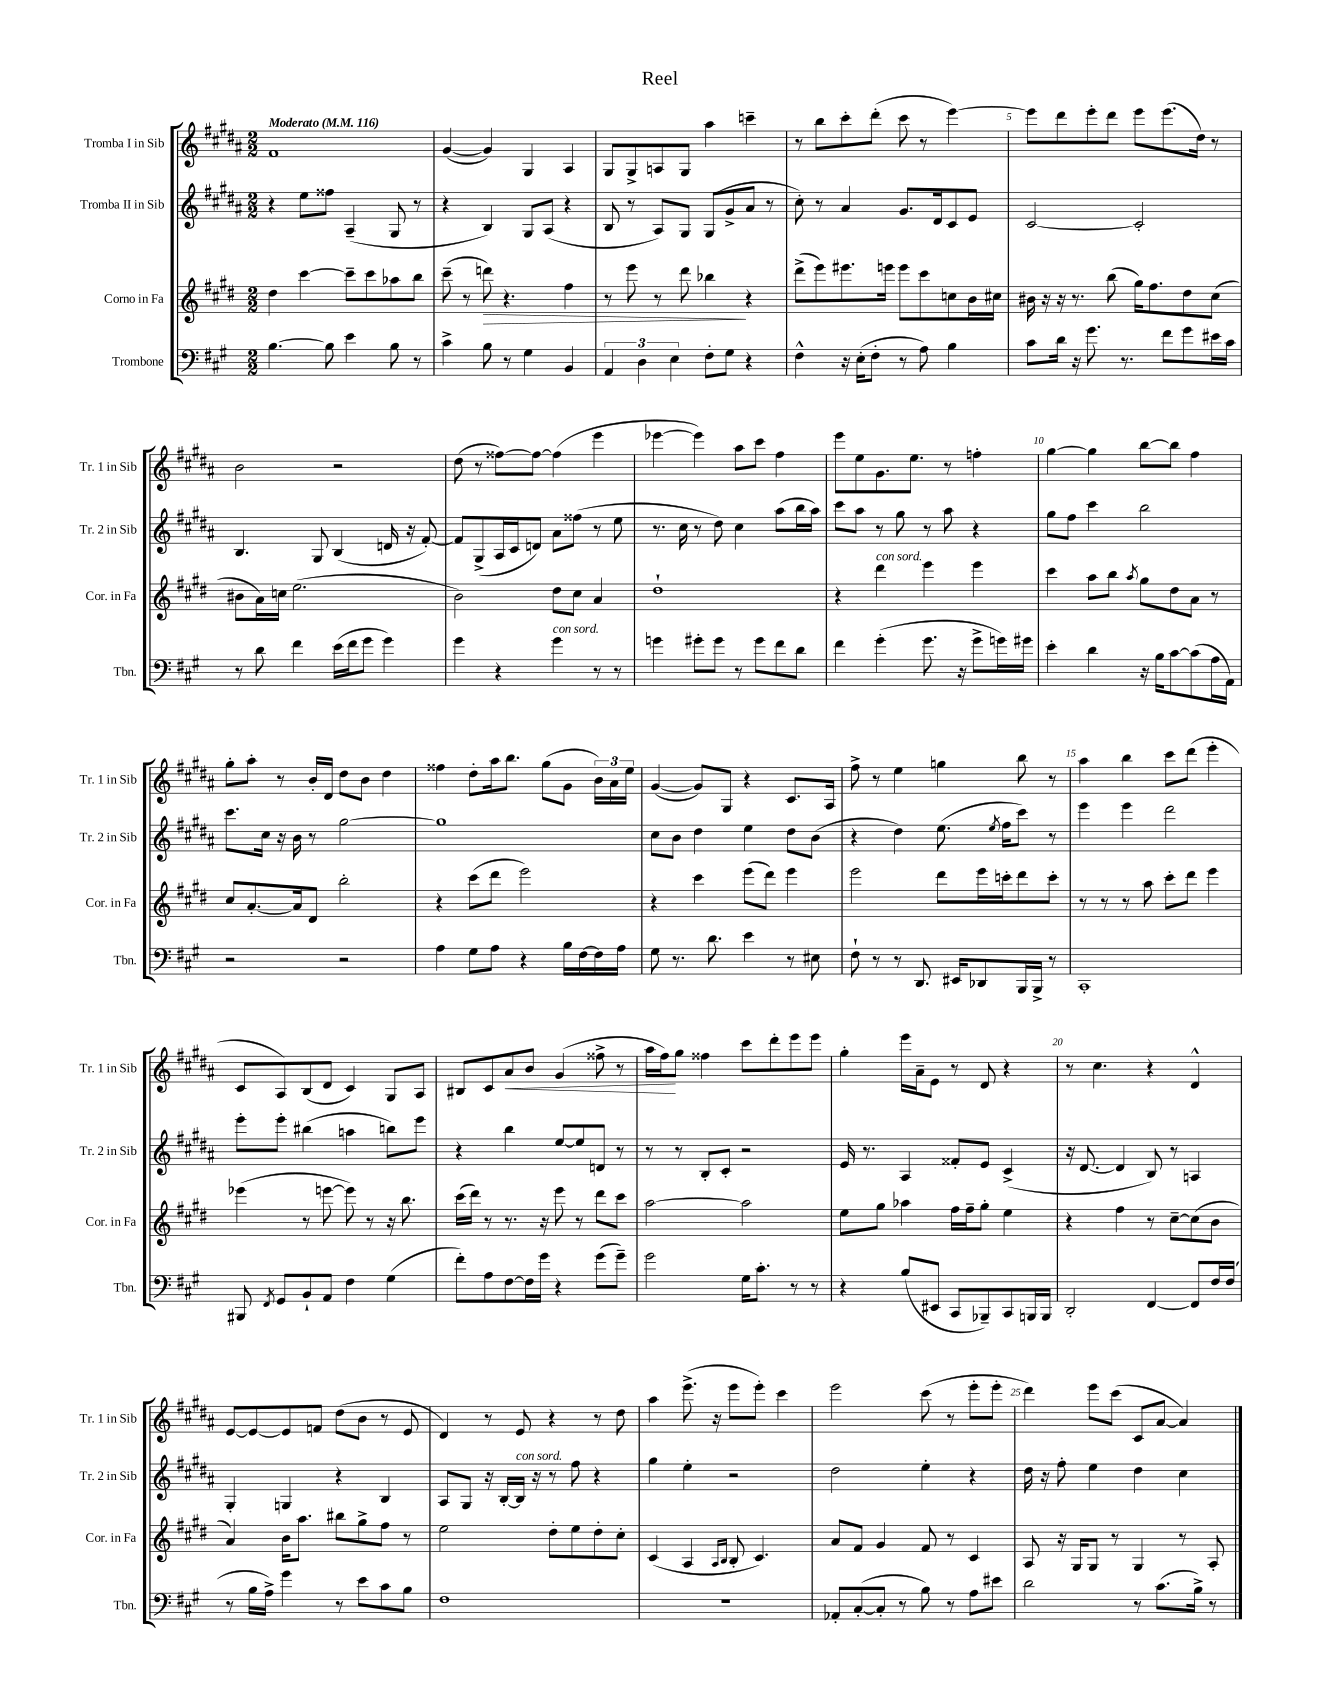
\header { title = "Reel" }
<<
\new StaffGroup <<
\new Staff = "s0" \with { instrumentName = "Tromba I in Sib" shortInstrumentName = "Tr. 1 in Sib" } {
    \clef treble \key b \major \numericTimeSignature \time 2/2 \tempo "Moderato" 4 = 116
    \autoBeamOff fis'1 |
    gis'4~( gis'4) gis4 ais4 |
    gis8[ gis8-> a8 gis8] ais''4 c'''4-- |
    r8 b''8[ cis'''8-. dis'''8]-.( cis'''8 r8 e'''4~) |
    e'''8[ dis'''8 e'''8-. dis'''8] e'''8[ e'''8.( dis''16]) r8 |
    b'2 r2 |
    dis''8( r8 fisis''8[~) fisis''8]~ fisis''4( e'''4 |
    ees'''4~ ees'''4) ais''8[ cis'''8] fis''4 |
    e'''8[ e''8 gis'8. e''8.] r8 f''4-. |
    gis''4~ gis''4 b''8[~ b''8] fis''4 |
    gis''8[-. ais''8]-. r8 b'16[-. dis'16] dis''8[ b'8] dis''4 |
    fisis''4 dis''8[-. ais''16 b''8.] gis''8[( gis'8] \tuplet 3/2 { b'16[) ais'16 e''16] } |
    gis'4~( gis'8[) gis8] r4 cis'8.[ ais16] |
    fis''8-> r8 e''4 g''4 b''8 r8 |
    ais''4 b''4 cis'''8[ dis'''8]( e'''4-. |
    cis'8[ ais8) b8( dis'8] cis'4) gis8[ ais8] |
    bis8[ cis'8 ais'8\< b'8] gis'4( fisis''8-> r8 |
    ais''16[ fis''16\!) gis''8] fisis''4 cis'''8[ dis'''8-. e'''8 e'''8] |
    gis''4-. e'''16[ ais'16-- e'8] r8 dis'8 r4 |
    r8 cis''4. r4 dis'4-^ |
    e'8[~ e'8~ e'8 f'8] dis''8[( b'8] r8 e'8 |
    dis'4) r8 e'8 r4 r8 dis''8 |
    ais''4 e'''8.->( r16 e'''8[ e'''8]-.) cis'''4 |
    e'''2 cis'''8( r8 e'''8[-. e'''8]-. |
    dis'''4) e'''8[ cis'''8]( cis'8[ ais'8]~ ais'4) \bar "|." |
}
\new Staff = "s1" \with { instrumentName = "Tromba II in Sib" shortInstrumentName = "Tr. 2 in Sib" } {
    \clef treble \key b \major \numericTimeSignature \time 2/2
    \autoBeamOff r4 e''8[ fisis''8] ais4--( gis8 r8 |
    r4 b4) gis8[ ais8]( r4 |
    b8 r8 ais8[) gis8] gis8[( gis'8-> ais'8] r8 |
    cis''8-.) r8 ais'4 gis'8.[ dis'16 cis'8 e'8] |
    cis'2~ cis'2-. |
    b4. gis8 b4( d'16 r16 fis'8~-.) |
    fis'8[ gis8->( ais16 cis'16 d'8]) ais'8[ fisis''8]( r8 e''8 |
    r8. cis''16 r8 dis''8) cis''4 ais''8[( b''16 ais''16]) |
    cis'''8[ ais''8] r8 gis''8 r8 ais''8 r4 |
    gis''8[ fis''8] cis'''4 b''2 |
    cis'''8.[ cis''16] r16 b'16 r8 gis''2~ |
    gis''1 |
    cis''8[ b'8] dis''4 e''4 dis''8[ b'8]( |
    r4 dis''4) e''8.( \acciaccatura { e''8 } fis''16[ cis'''8]) r8 |
    e'''4 e'''4 dis'''2 |
    e'''8[-. e'''8]-. bis''4( a''4 b''8[) e'''8] |
    r4 b''4 e''8[~ e''8 d'8] r8 |
    r8 r8 b8[-. cis'8]-. r2 |
    e'16 r8. ais4 fisis'8[-. e'8] cis'4->( |
    r16 dis'8.~ dis'4 b8) r8 a4 |
    gis4-. g4 r4 b4 |
    ais8[ gis8] r16 b16[~-. b16]^\markup { \italic "con sord." } r16 r8 fis''8 r4 |
    gis''4 e''4-. r2 |
    dis''2 e''4-. r4 |
    dis''16 r16 fis''8-. e''4 dis''4 cis''4 \bar "|." |
}
\new Staff = "s2" \with { instrumentName = "Corno in Fa" shortInstrumentName = "Cor. in Fa" } {
    \clef treble \key e \major \numericTimeSignature \time 2/2
    \autoBeamOff dis''4 cis'''4~ cis'''8[-- cis'''8 aes''8 b''8] |
    cis'''8--( r8 d'''8\>) r4. fis''4 |
    r8 e'''8 r8 dis'''8 bes''4\! r4 |
    dis'''8[->( e'''8) eis'''8. e'''16] e'''8[ cis'''8 c''8 b'16 cis''16] |
    bis'16 r16 r16 r8. b''8( gis''16[) fis''8. dis''8 cis''8]( |
    bis'8[ a'16) c''16] e''2.( |
    b'2) dis''8[ cis''8] a'4 |
    dis''1-! |
    r4 dis'''4^\markup { \italic "con sord." } e'''4 e'''4 |
    cis'''4 a''8[ b''8] \acciaccatura { a''8 } gis''8[ dis''8 a'8] r8 |
    cis''8[ a'8.~-. a'16 dis'8] b''2-. |
    r4 cis'''8[( dis'''8] e'''2) |
    r4 cis'''4 e'''8[( dis'''8]) e'''4 |
    e'''2 dis'''8[ e'''16 c'''16-. dis'''8 c'''8]-. |
    r8 r8 r8 a''8 cis'''8[-. dis'''8] e'''4 |
    ees'''4( r8 e'''8~ e'''8) r8 r16 b''8. |
    cis'''16[( dis'''16]) r8 r8. r16 e'''8 r8 dis'''8[ cis'''8] |
    a''2~ a''2 |
    e''8[ gis''8] aes''4 fis''16[ fis''16-- gis''8]-. e''4 |
    r4 fis''4 r8 cis''8[~-- cis''8( b'8] |
    a'4) b'16[ a''8.] bis''8[ gis''8-> fis''8] r8 |
    e''2 dis''8[-. e''8 dis''8-. cis''8]-. |
    cis'4( a4 \grace { a16[ b16] } b8-. cis'4.) |
    a'8[ fis'8] gis'4 fis'8 r8 cis'4 |
    a8 r16 gis16[ gis8] r8 gis4 r8 a8-. \bar "|." |
}
\new Staff = "s3" \with { instrumentName = "Trombone" shortInstrumentName = "Tbn." } {
    \clef bass \key a \major \numericTimeSignature \time 2/2
    \autoBeamOff b4.~ b8 e'4 b8 r8 |
    cis'4-> b8 r8 gis4 b,4 |
    \tuplet 3/2 { a,4 d4 e4 } fis8[-. gis8] r4 |
    fis4-^ r16 e16[-.( fis8]-. r8 a8) b4 |
    cis'8[ d'16] r16 gis'8. r8. fis'8[ gis'8 eis'16 cis'16] |
    r8 d'8 fis'4 e'16[( fis'16 gis'8] gis'4) |
    gis'4 r4 gis'4^\markup { \italic "con sord." } r8 r8 |
    g'4 gis'8[-. gis'8] r8 gis'8[ fis'8 d'8] |
    fis'4 gis'4-.( gis'8. r16 gis'8[-> g'16) gis'16] |
    e'4-. d'4 r16 b16[ cis'8~ cis'8( a16 a,16]) |
    r2 r2 |
    a4 gis8[ a8] r4 b16[ fis16~ fis16 a16] |
    gis8 r8. d'8. e'4 r8 eis8 |
    fis8-! r8 r8 d,8. eis,16[ des,8 b,,16 b,,16]-> r8 |
    cis,1-. |
    bis,,8 \acciaccatura { fis,8 } gis,8[ b,8-! a,8] fis4 gis4( |
    fis'8[-.) a8 fis8~ fis16 gis'16] r4 gis'8[( gis'8]--) |
    gis'2 gis16[ cis'8.]-. r8 r8 |
    r4 b8[( eis,8] cis,8[ bes,,8--) cis,8 b,,16 b,,16] |
    d,2-. fis,4~ fis,8[ fis16 fis16]( |
    r8 b16[ a16]->) gis'4 r8 e'8[ cis'8 b8] |
    fis1 |
    R1 |
    aes,8[-. cis8~-.( cis8]-. r8 b8) r8 a8[ eis'8] |
    d'2 r8 cis'8.[( b16]->) r8 \bar "|." |
}
>>
>>
\layout { \context { \Score \override BarNumber.break-visibility = ##(#f #t #t) barNumberVisibility = #(every-nth-bar-number-visible 5) } }
